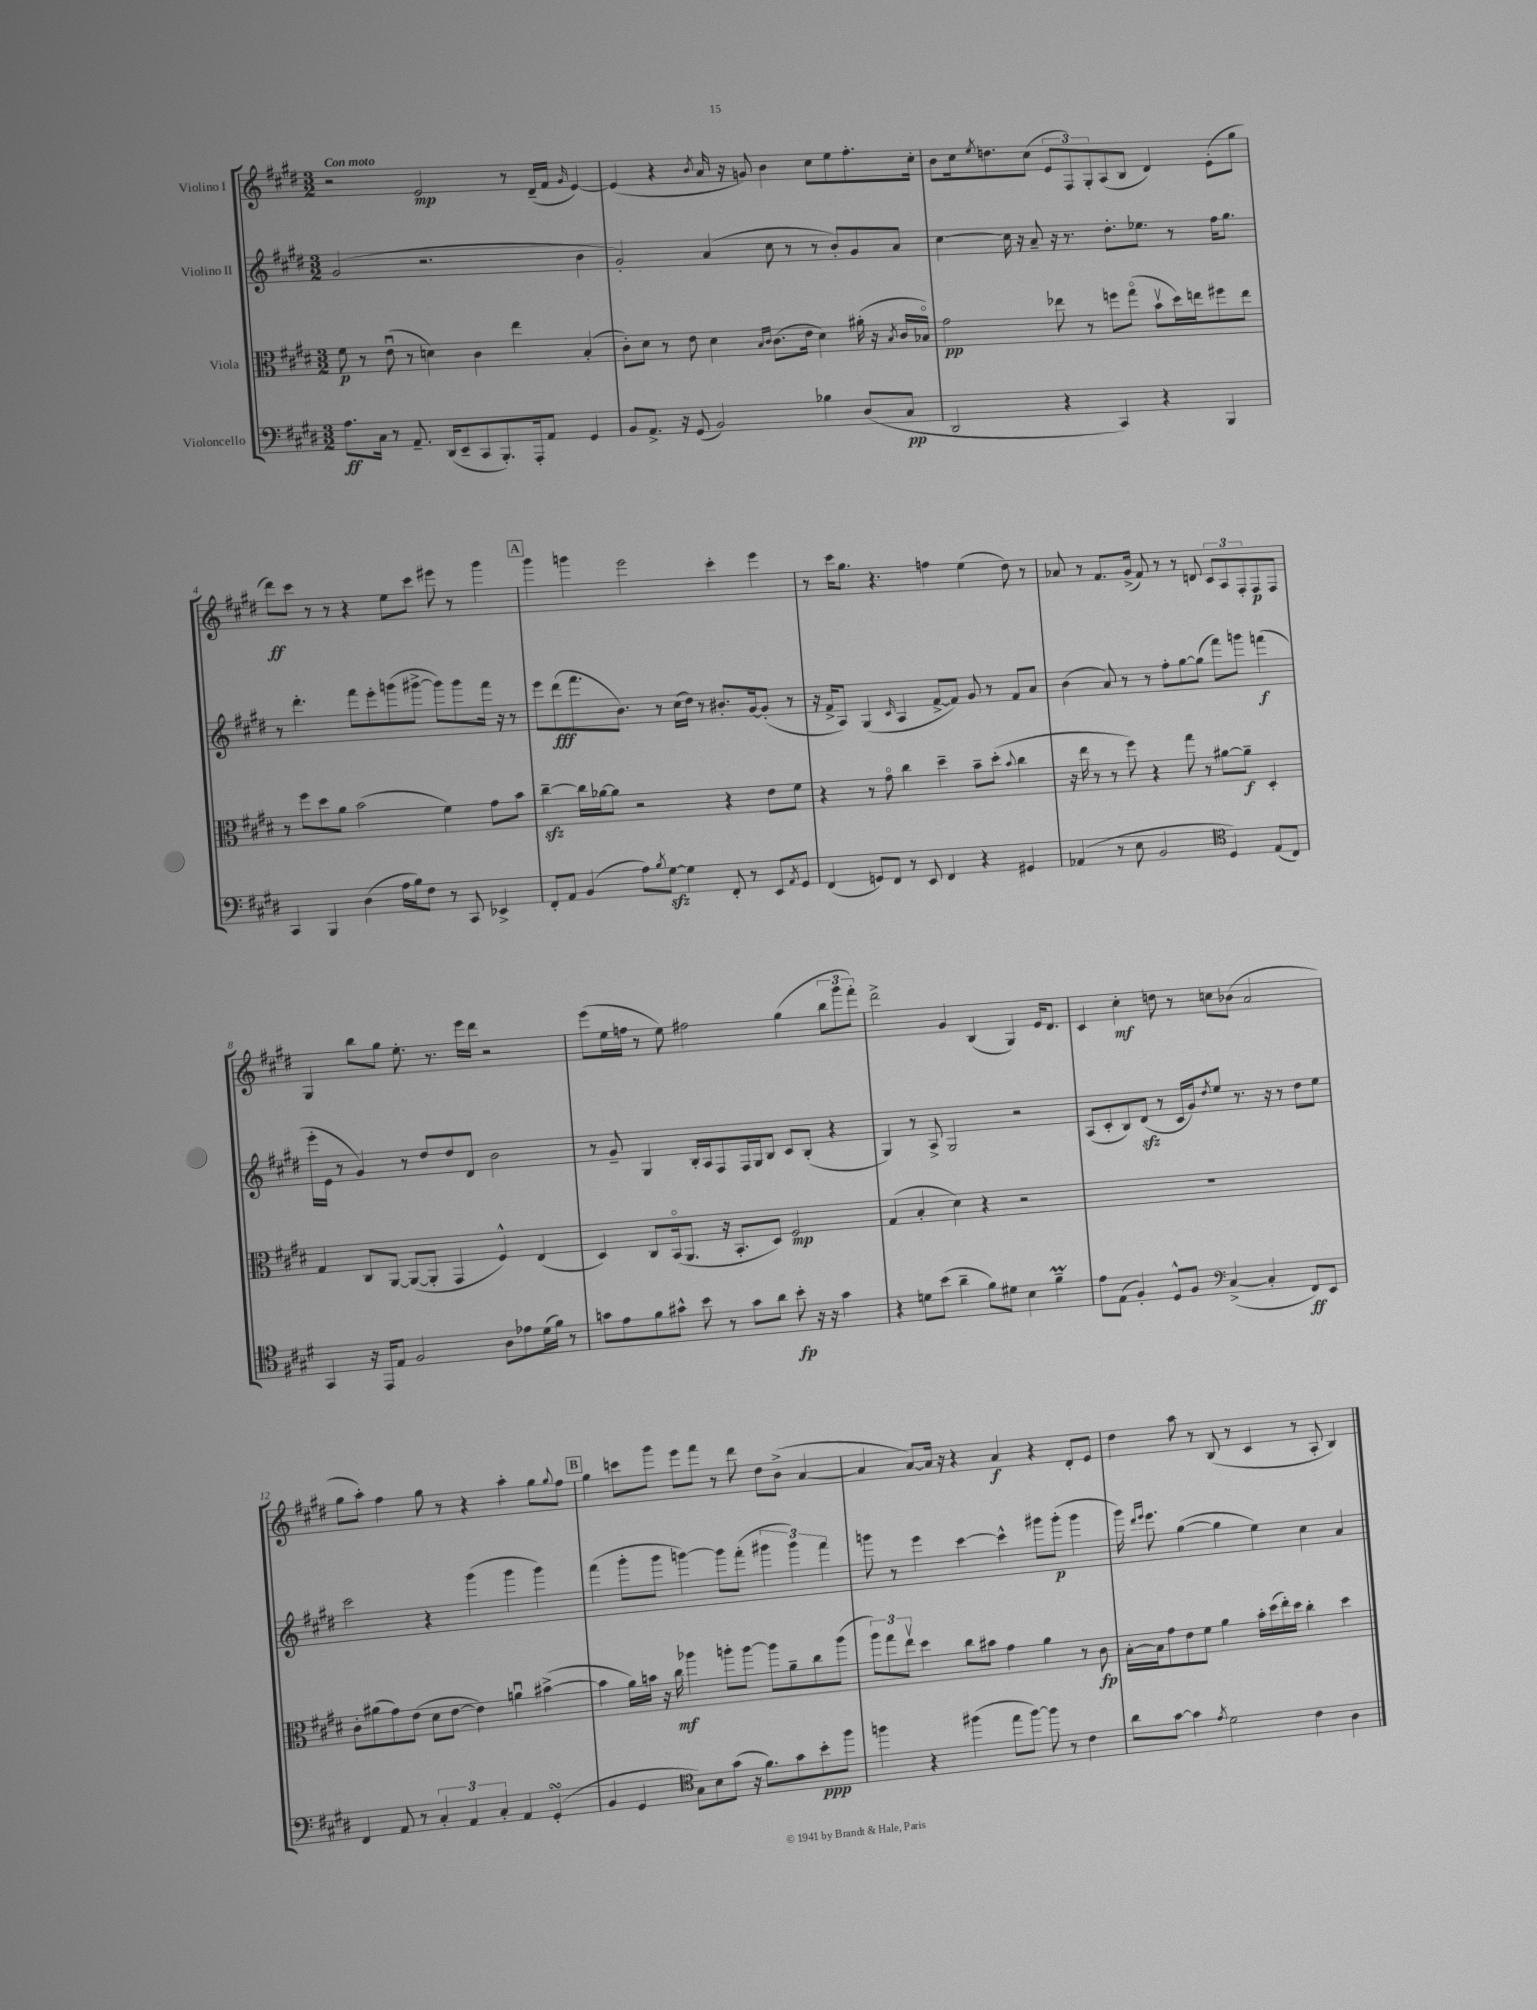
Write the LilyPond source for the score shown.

<<
\new StaffGroup <<
\new Staff = "s0" \with { instrumentName = "Violino I" } {
    \clef treble \key e \major \numericTimeSignature \time 3/2 \tempo "Con moto"
    r2 e'2\mp r8 dis'16--( fis'16 \grace { gis'16 } e'4~) |
    e'4( r4 \acciaccatura { b'8 } a'16 r16 g'8) b'4 cis''8 e''8 fis''8.-. cis''16-. |
    b'8 cis''16 \acciaccatura { e''8 } d''8. cis''8( \tuplet 3/2 { e'8 fis8) gis8-. } a8( b8 dis'4) e'8-.( gis''8 |
    dis'''8\ff) cis'''8 r8 r8 r4 e''8 cis'''8 eis'''8 r8 gis'''4 |
    \mark \markup { \box "A" } gis'''4 g'''4 e'''2 cis'''4-. e'''4 |
    r8 cis'''16 gis''8. r4. f''4 e''4( dis''8) r8 |
    aes'8 r8 fis'8. gis'16->( fis'8) r8 r8 d'8 \tuplet 3/2 { cis'8 a8 fis8-. } fis8\p fis8 |
    gis4 b''8 gis''8 e''8.-. r8. e'''16 dis'''16 r2 |
    e'''8( e''16 f''16 r8 e''8) fis''2 gis''4( \tuplet 3/2 { b''8 gis'''8 fis'''8-.) } |
    dis'''2-> gis'4 b4( gis4) e'16 dis'8. |
    cis'4 cis''4-.\mf d''8 r8 c''8 bes'8( a'2 |
    gis''8 a''8-.) fis''4 gis''8 r8 r4 a''4-. gis''8 \appoggiatura { gis''8 } fis''8 |
    \mark \markup { \box "B" } gis''4 c'''8 gis'''8 e'''8 fis'''8 r8 dis'''8 dis''8 b'8->( a'4~ |
    a'4 a'8~) a'16 r16 r4 a'4\f r4 dis'8-. e'8 |
    dis''4 a''8 r8 b8( r8 cis'4 r8 a8-. b4) \bar "|." |
}
\new Staff = "s1" \with { instrumentName = "Violino II" } {
    \clef treble \key e \major \numericTimeSignature \time 3/2
    gis'2( r2. b'4 |
    gis'2-.) a'4( cis''8 r8 r8 b'8-.) gis'8 a'8 |
    cis''4~ cis''16 r16 a'8-- r16 r8. dis''8.-. ees''8. r8 fis''16 gis''8. |
    r8 dis'''4.-. fis'''8 e'''8-. g'''8( gis'''8~-> gis'''8) gis'''8 fis'''16 r16 r8 |
    \mark \markup { \box "A" } e'''8 dis'''8\fff( fis'''8. b'8.) r8 cis''16( dis''16) r8 bis'8.-. gis'16~ gis'8-.( r8 |
    r16 fis'16-> a8) gis4( \grace { cis'16 } a4 fis'8~-> fis'8) gis'8 r8 fis'8 a'8 |
    b'4( a'8) r8 r8 fis''8-. gis''8~ gis''8( fis'''8) g'''8 f'''4\f( |
    e'''16-. e'16 r8 gis'4) r8 dis''8 dis''8 dis'8 b'2 |
    r8 gis'8-- gis4 b16-. a16 fis8 fis16 gis16 b8 cis'8 b8-.( r4 |
    gis4) r8 a8-> gis2 r2 |
    a8( cis'8-. b8) dis'8\sfz( r8 cis'16 gis'16) \acciaccatura { dis''8 } e''8 r8. r16 r8 dis''8 e''8 |
    cis'''2 r4 gis'''4( gis'''4 gis'''4) |
    \mark \markup { \box "B" } fis'''4( gis'''8-. gis'''8 g'''4~) g'''8 fis'''8-.( \tuplet 3/2 { gis'''4 gis'''4) fis'''4 } |
    g'''8 r8 e'''4 cis'''4~ cis'''4-^ gis'''8 gis'''8-.\p( gis'''4 |
    gis'''16) \grace { dis'''16 e'''16 } e'''8. gis''4~( gis''4 e''4) cis''4 a'4 \bar "|." |
}
\new Staff = "s2" \with { instrumentName = "Viola" } {
    \clef alto \key e \major \numericTimeSignature \time 3/2
    fis'8\p r8 e'8\downbow( r8 d'4) cis'4 e''4 b4-.( |
    cis'8-.) dis'8 r8 e'8 dis'4 \grace { b16 cis'16 } cis'8.( e'16 dis'4) ais'16-.( r16 \acciaccatura { b8 } cis'16 bes16\flageolet) |
    gis'2\pp ees''8 r8 f''8 gis''8\flageolet( b'8\upbow dis''16) e''16 fis''8 e''8 |
    r8 fis''8 dis''8 a'8 b'2( fis'4) gis'8 b'8 |
    \mark \markup { \box "A" } cis''4~--\sfz cis''16 aes'16~ aes'8 r2 r4 e'8 fis'8 |
    r4 r8 gis'8\flageolet cis''4 dis''4-- b'8-- dis''8-.( \appoggiatura { b'8 } cis''4 |
    r16 e''16 r8 r8 fis''8) r4 gis''8 r8 ais'8~ ais'8--\f dis4-. |
    gis4 cis8 a,8~ a,8~( a,8-. gis,4 fis4-^) e4( |
    dis4) cis8 b,16\flageolet( a,8. r16 b,8.-. dis8) fis2\mp |
    gis4( b4-. dis'4) r4 r2 |
    R1. |
    cis'8-. ais'8( gis'8) e'8( dis'8 e'8~ e'4) a'4\downbow bis'4~->( |
    \mark \markup { \box "B" } bis'4 a'16) b'16 r16 cis''16\mf aes''4 a''8-. a''8~ a''8 a'8-- cis''8 a''8( |
    \tuplet 3/2 { a''8) gis''8 e''8\upbow } dis''4 cis''8 bis'8 gis'4 a'4 r8 cis'8\fp |
    b16~-. b16 gis'8 e'8 fis'8 a'4 b'16-. dis''16( e''16-.) dis''16 cis''4-. dis''4 \bar "|." |
}
\new Staff = "s3" \with { instrumentName = "Violoncello" } {
    \clef bass \key e \major \numericTimeSignature \time 3/2
    a8.\ff cis16 r8 a,8.-- dis,16( e,8-- cis,8 b,,8.-.) a,,16-. a,8 gis,4 |
    b,8 a,8.-> r16 gis,8( b,2) bes4 dis8( cis8\pp |
    dis,2 r4 cis,4) r4 b,,4 |
    cis,4 b,,4 dis4( a16 b16) fis8 r8 cis,8 ees,4-> |
    \mark \markup { \box "A" } fis,8-. a,8 b,4( a8) \acciaccatura { b8 } gis8~\sfz gis4 fis,8-. r8 e,8 \acciaccatura { a,8 } gis,8 |
    fis,4( g,8) fis,8 r8 e,8 fis,4 r4 gis,4 |
    aes,4( r8 e8 b,2 \clef tenor dis4) e8( cis8) |
    gis,4 r16 e,16 e8 fis2 a8 ees'8 dis'16( fis'16) r8 |
    g'8 e'8 fis'8 gis'8-^ b'8 r8 gis'8 a'8 b'8-.\fp r16 r16 gis'4 |
    r4 d'8 b'8( a'4-- fis'8) dis'8 b4 fis'4--\prall |
    e'8 e8( fis4-.) dis8-^ fis8 \clef bass cis4~->( cis4-. fis,8\ff) e,8 |
    fis,4 a,8 r8 \tuplet 3/2 { cis4-. a,4 cis4-. } a,4 gis,4-.\turn( |
    \mark \markup { \box "B" } b,4 gis,4 \clef tenor gis8) b8 gis'8( r16 fis'8.) gis'8 b'8-.\ppp fis''8 |
    f''4 r4 fis''4( e''8 fis''8~) fis''8 r8 cis'4 |
    a'8 gis'8~ gis'4 \acciaccatura { e'8 } dis'2 cis'4 a4 \bar "|." |
}
>>
>>
